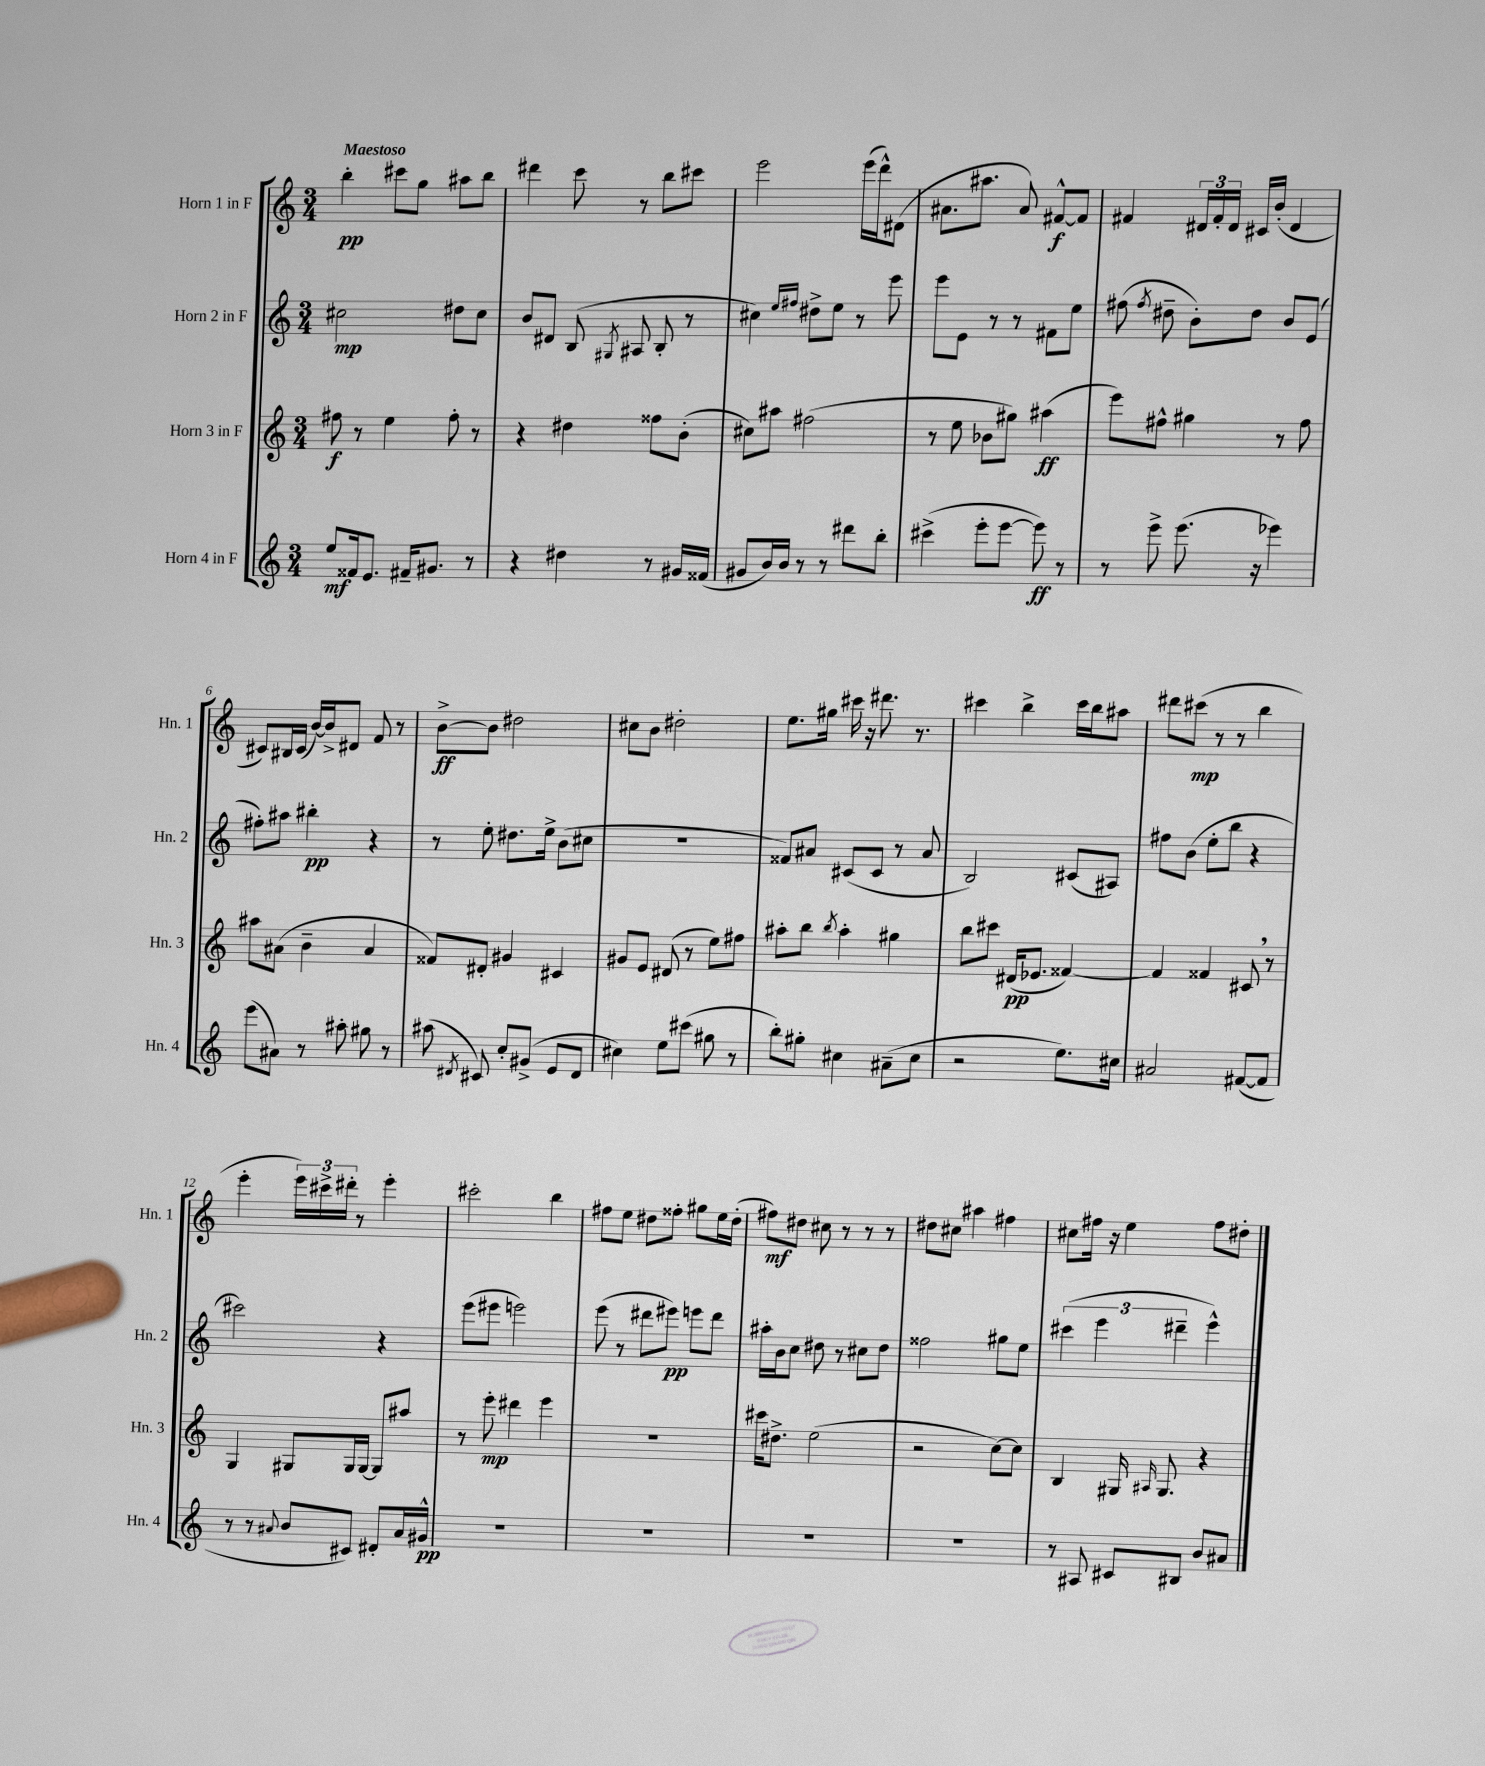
<<
\new StaffGroup <<
\new Staff = "s0" \with { instrumentName = "Horn 1 in F" shortInstrumentName = "Hn. 1" } {
    \clef treble \key c \major \numericTimeSignature \time 3/4 \tempo "Maestoso"
    \autoBeamOff b''4-.\pp cis'''8[ g''8] ais''8[ b''8] |
    dis'''4 c'''8 r8 b''8[ cis'''8] |
    e'''2 e'''16[( d'''16-^) dis'8]( |
    ais'8.[ ais''8.] ais'8) fis'8[~-^\f fis'8] |
    fis'4 \tuplet 3/2 { dis'16[ fis'16-. dis'16] } cis'16[ b'16]-.( dis'4 |
    cis'8[) bis16 cis'16]( b'16[~) b'16-> dis'8] f'8 r8 |
    b'8[~->\ff b'8] dis''2 |
    cis''8[ b'8] dis''2-. |
    e''8.[ gis''16] cis'''16 r16 dis'''8. r8. |
    cis'''4 b''4-> cis'''16[ b''16 ais''8] |
    dis'''8[ cis'''8]\mp( r8 r8 b''4 |
    e'''4-. \tuplet 3/2 { e'''16[) cis'''16-> dis'''16]-. } r8 e'''4-. |
    cis'''2-. b''4 |
    fis''8[ e''8] dis''8[ fisis''8]-. gis''8[ e''16 dis''16]-.( |
    fis''8[\mf) dis''8] cis''8 r8 r8 r8 |
    dis''8[ cis''8] ais''4 fis''4 |
    cis''8[ fis''16] r16 e''4 fis''8[ dis''8]-. \bar "|." |
}
\new Staff = "s1" \with { instrumentName = "Horn 2 in F" shortInstrumentName = "Hn. 2" } {
    \clef treble \key c \major \numericTimeSignature \time 3/4
    \autoBeamOff cis''2\mp dis''8[ cis''8] |
    b'8[ dis'8] b8( \acciaccatura { gis8 } ais8 b8-. r8 |
    cis''4) \grace { e''16[ fis''16] } dis''8[-> e''8] r8 e'''8 |
    e'''8[ e'8] r8 r8 fis'8[ e''8] |
    fis''8( \acciaccatura { fis''8 } dis''8-- b'8[-.) dis''8] b'8[ e'8]( |
    fis''8[-.) ais''8] bis''4-.\pp r4 |
    r8 e''8-. dis''8.[ e''16]-> b'8[( cis''8] |
    R2. |
    fisis'8[) ais'8] cis'8[( cis'8] r8 ais'8 |
    b2) cis'8[( ais8]) |
    fis''8[ b'8]( e''8[-. b''8] r4 |
    cis'''2) r4 |
    e'''8[( eis'''8] e'''2) |
    e'''8( r8 dis'''8[ eis'''8]\pp) e'''8[ dis'''8] |
    ais''16[-. b'16 c''8] dis''8 r8 cis''8[ dis''8] |
    fisis''2 gis''8[ e''8] |
    \tuplet 3/2 { cis'''4( e'''4 dis'''4-- } e'''4-^) \bar "|." |
}
\new Staff = "s2" \with { instrumentName = "Horn 3 in F" shortInstrumentName = "Hn. 3" } {
    \clef treble \key c \major \numericTimeSignature \time 3/4
    \autoBeamOff fis''8\f r8 e''4 fis''8-. r8 |
    r4 dis''4 fisis''8[ b'8]-.( |
    cis''8[) ais''8] fis''2( |
    r8 e''8 bes'8[ gis''8]) ais''4\ff( |
    e'''8[) fis''8]-^ gis''4 r8 fis''8 |
    ais''8[ ais'8]( b'4-- ais'4 |
    fisis'8[) dis'8]-. gis'4 cis'4 |
    gis'8[ e'8] dis'8( r8 e''8[) fis''8] |
    ais''8[-. b''8] \acciaccatura { b''8 } ais''4-. gis''4 |
    b''8[ cis'''8] dis'16[\pp( ees'8.] fisis'4~) |
    fisis'4 fisis'4 cis'8 \breathe r8 |
    g4 gis8[ gis16 gis16]~ gis8[ ais''8] |
    r8 e'''8-.\mp dis'''4 e'''4 |
    R2. |
    cis'''16[ dis''8.]-> e''2( |
    r2 c''8[~) c''8] |
    b4 gis16 \grace { ais16 } gis8. r4 \bar "|." |
}
\new Staff = "s3" \with { instrumentName = "Horn 4 in F" shortInstrumentName = "Hn. 4" } {
    \clef treble \key c \major \numericTimeSignature \time 3/4
    \autoBeamOff e''8[\mf fisis'16 e'8.] fis'16[-- gis'8.] r8 |
    r4 dis''4 r8 gis'16[ fisis'16]( |
    gis'8[ b'16) b'16] r8 r8 dis'''8[ b''8]-. |
    cis'''4->( e'''8[-. e'''8]~ e'''8\ff) r8 |
    r8 e'''8-> e'''8.( r16 ees'''4) |
    e'''8[( ais'8]) r8 ais''8-. gis''8 r8 |
    ais''8( \acciaccatura { dis'8 } cis'8) c''8[-. gis'8]->( e'8[ dis'8] |
    cis''4) e''8[ cis'''8]( gis''8 r8 |
    b''8[-.) gis''8]-. cis''4 ais'8[--( cis''8] |
    r2 e''8.[) cis''16] |
    ais'2 fis'8[~( fis'8] |
    r8 r8 \appoggiatura { ais'8 } b'8[ cis'8]) dis'8[-. ais'16 gis'16]-^\pp |
    R2. |
    R2. |
    R2. |
    R2. |
    r8 ais8 cis'8[ bis8] b'8[ ais'8] \bar "|." |
}
>>
>>
